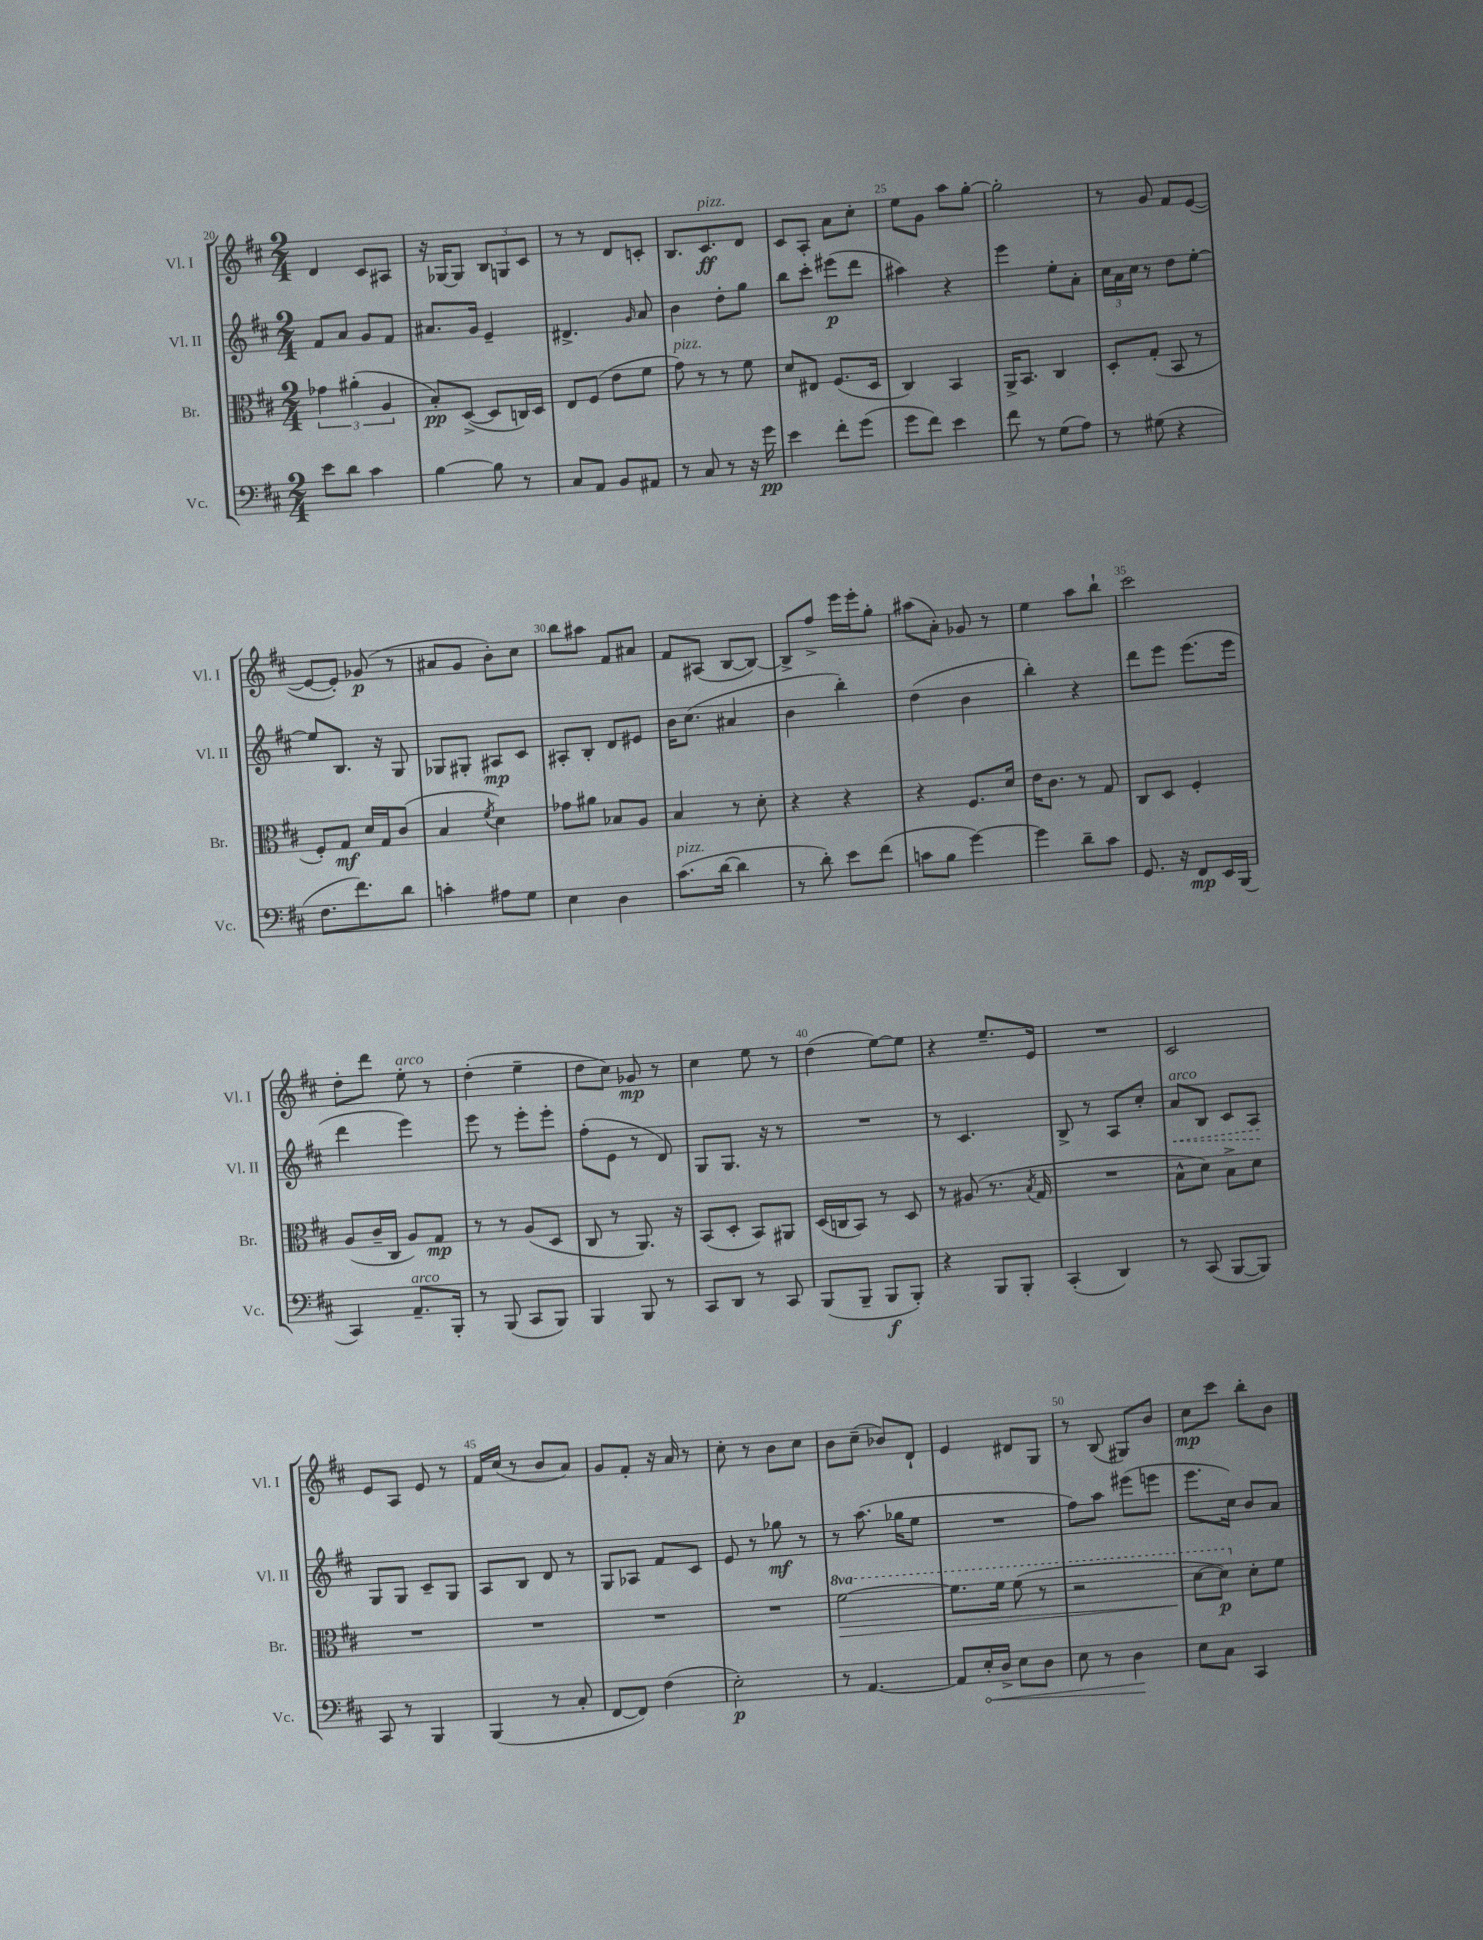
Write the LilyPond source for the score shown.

<<
\new StaffGroup <<
\new Staff = "s0" \with { instrumentName = "Vl. I" shortInstrumentName = "Vl. I" } {
    \clef treble \key d \major \numericTimeSignature \time 2/4
    d'4 cis'8 ais8 |
    r16 ges16~ ges8 \tuplet 3/2 { b8 g8 cis'8 } |
    r8 r8 d'8 c'8-. |
    b8. cis'8.\ff^\markup { \italic "pizz." } d'8 |
    cis'8 a8-. a'8 cis''8-. |
    e''8 g'8 a''8 g''8~-. |
    g''2-. |
    r8 g'8 fis'8 e'8~( |
    e'8~ e'8-.) ges'8\p( r8 |
    ais'8 g'8 b'8-.) cis''8 |
    b''8 ais''8 fis'8 ais'8 |
    fis'8 ais8( b8~ b8~) |
    b8-> fis''8-> e'''16 e'''16-. g''8-. |
    ais''8( a'8-.) ges'8 r8 |
    e''4 a''8 b''8-! |
    cis'''2 |
    d''8-. d'''8 e''8-.^\markup { \italic "arco" } r8 |
    d''4-.( e''4-- |
    d''8 cis''8) ges'8\mp r8 |
    cis''4 e''8 r8 |
    d''4( e''8~) e''8 |
    r4 e''8.-- e'16 |
    R2 |
    cis'2 |
    e'8 a8 e'8 r8 |
    fis'16 cis''16( r8 b'8 a'8) |
    g'8 fis'8-. r16 a'16 r8 |
    cis''8-. r8 b'8 cis''8 |
    b'8 cis''8--( bes'8) d'8-! |
    e'4 dis'8 g8 |
    r8 b8( gis8) b'8 |
    cis''8\mp cis'''8 b''8-. b'8 \bar "|." |
}
\new Staff = "s1" \with { instrumentName = "Vl. II" shortInstrumentName = "Vl. II" } {
    \clef treble \key d \major \numericTimeSignature \time 2/4
    fis'8 a'8 g'8 fis'8 |
    ais'8. g'16 e'4-- |
    dis'4.-> \grace { g'16 } a'8 |
    b'4 d''8-. g''8 |
    b''8 cis'''8-. eis'''8\p( d'''8 |
    ais''4) r4 |
    e'''4 e''8-. a'8-. |
    \tuplet 3/2 { cis''16 a'16 cis''16 } r8 d''8 e''8~-. |
    e''8 b8. r16 g8 |
    ges8 gis8-. ais8\mp cis'8 |
    ais8-. b8-. d'8 eis'8 |
    b'16 cis''8.( ais'4 |
    b'4 b''4-.) |
    d''4( b'4 |
    b''4-.) r4 |
    d'''8 e'''8 e'''8.( e'''16 |
    d'''4 e'''4) |
    e'''8 r8 e'''8-. e'''8-. |
    fis''8-.( e'8 r8 d'8) |
    g8 g8. r16 r8 |
    R2 |
    r8 cis'4. |
    b8-> r8 a8 cis''8-. |
    \once \override Hairpin.style = #'dashed-line a'8\<^\markup { \italic "arco" } b8 cis'8 a8\! |
    g8 g8 cis'8-- g8 |
    a8 b8 d'8 r8 |
    g8 aes8 fis'8 cis'8 |
    e'8 r8 ges''8\mf r8 |
    r8 a''8.( ges''16 e''8 |
    R2 |
    fis''8) a''8 eis'''8( e'''8 |
    e'''8. cis''16) b'8 a'8 \bar "|." |
}
\new Staff = "s2" \with { instrumentName = "Br." shortInstrumentName = "Br." } {
    \clef alto \key d \major \numericTimeSignature \time 2/4 \set Staff.ottavationMarkups = #ottavation-simple-ordinals
    \tuplet 3/2 { ges'4 ais'4-.( a4 } |
    b8-.\pp) d8~->( d8 c16) d16 |
    e8 fis8( e'8 fis'8 |
    g'8^\markup { \italic "pizz." }) r8 r8 fis'8 |
    d'8 eis8 fis8.( d16 |
    cis4) b,4 |
    a,16-> b,8. cis4 |
    d8-. g8-.( b,8 r8 |
    fis8-.) g8\mf d'16 g16 cis'8( |
    b4 \acciaccatura { fis'8 } d'4) |
    ges'8 ais'8 bes8 a8 |
    b4 r8 d'8-. |
    r4 r4 |
    r4 fis8. d'16 |
    e'16 cis'8. r8 g8 |
    cis8 d8 fis4-. |
    a8( cis'16-- cis16 a8) g8\mp |
    r8 r8 a8( d8 |
    cis8 r8 a,8.) r16 |
    b,8( d8-. b,8) ais,8 |
    d16( c16 b,8) r8 d8 |
    r8 ais8( r8. \acciaccatura { b8 } g16 |
    R2 |
    b8-^ d'8) b8-> d'8 |
    R2 |
    R2 |
    R2 |
    R2 |
    \ottava #1 fis''2~\> |
    fis''8. fis''16 fis''8( r8 |
    r2 |
    d''8~\! d''8\p) \ottava #0 d'8-. fis'8 \bar "|." |
}
\new Staff = "s3" \with { instrumentName = "Vc." shortInstrumentName = "Vc." } {
    \clef bass \key d \major \numericTimeSignature \time 2/4
    e'8 d'8 cis'4 |
    b4~ b8 r8 |
    cis8 a,8 b,8 ais,8 |
    r8 cis8 r8 r16 g'16\pp |
    e'4 fis'8-. g'8( |
    g'8 fis'8) e'4 |
    fis'8 r8 g8( a8) |
    r8 gis8( r4 |
    fis8. fis'8.) d'8 |
    c'4-. ais8 g8 |
    e4 d4 |
    cis'8.^\markup { \italic "pizz." }( d'16~ d'4 |
    r8 d'8-.) e'8 fis'8( |
    c'8 b8 g'4~) |
    g'4 d'8-- cis'8 |
    g,8. r16 fis,8\mp e,16 b,,16( |
    cis,4) a,8.--^\markup { \italic "arco" } b,,16-. |
    r8 b,,8( cis,8 b,,8) |
    b,,4 b,,8 r8 |
    cis,8 d,8 r8 cis,8 |
    b,,8( b,,8-- b,,8\f b,,8-.) |
    r4 b,,8 b,,8-. |
    cis,4-.( d,4) |
    r8 cis,8( b,,8~ b,,8) |
    cis,8 r8 b,,4 |
    b,,4( r8 cis8-. |
    fis,8~ fis,8) fis4( |
    e2-.\p) |
    r8 a,4.~ |
    a,8 \once \override Hairpin.circled-tip = ##t e16-.\< d16-> e8 d8 |
    e8 r8 d4\! |
    e8 cis8 cis,4 \bar "|." |
}
>>
>>
\layout { \context { \Score currentBarNumber = #20 \override BarNumber.break-visibility = ##(#f #t #t) barNumberVisibility = #(every-nth-bar-number-visible 5) } }
